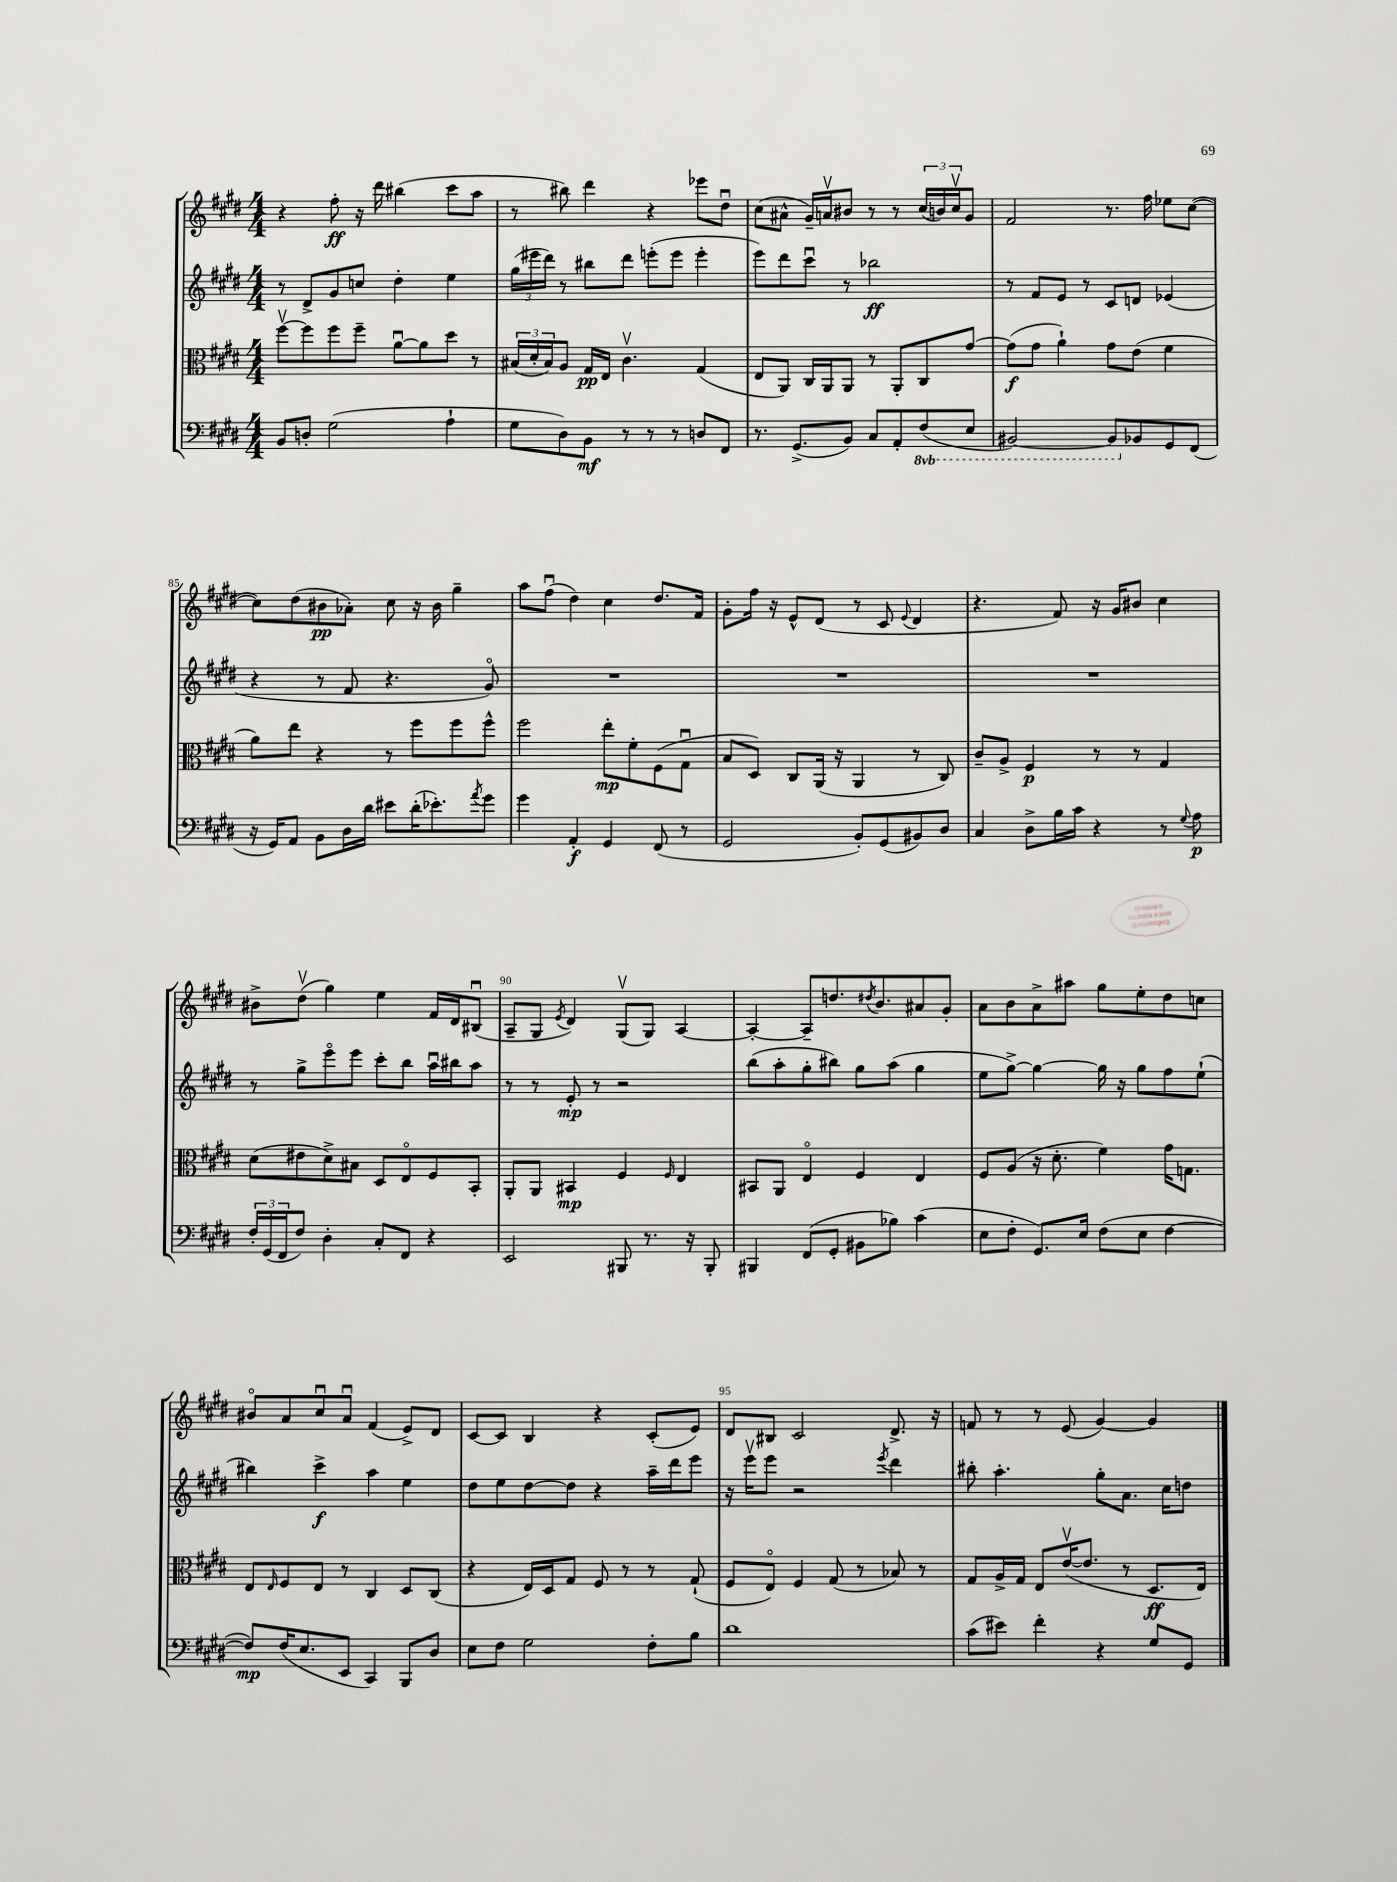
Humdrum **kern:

**kern	**kern	**kern	**kern
*staff4	*staff3	*staff2	*staff1
*clefF4	*clefC3	*clefG2	*clefG2
*k[f#c#g#d#]	*k[f#c#g#d#]	*k[f#c#g#d#]	*k[f#c#g#d#]
*M4/4	*M4/4	*M4/4	*M4/4
8BB/L	[8ff#v\L	8r	4r
8D'/J	8ff#\]	8d#^/L	.
(2G#\	8ff#\	8g#/	8ff#'\
.	8ff#~\J	8cc/J	16r
.	.	.	16ddd#\
.	[8au\L	4dd#'\	(4bb#\
.	8a\]	.	.
4A`\	8dd#\J	4ee\	8ccc#\L
.	8r	.	8aa\J
=	=	=	=
8G#\L	(24B#/LL	(24gg#\LL	8r
.	24d#'/	24eee#\	.
.	24B#/J)	24ddd#\JJ)	.
8D#\)	8A/J	8r	8bb#\)
8BB\J	16G#/LL	8bb#\L	4ddd#\
.	16E/JJ	.	.
8r	4.c#v\	8ddd#\J	.
8r	.	(8eee'\L	4r
8r	.	8eee\J	.
8D/L	(4G#/	4eee'\	8eee-\L
8FF#/J	.	.	8dd#u\J
=	=	=	=
8.r	8E/L	8eee\L)	(8cc#\L
.	8AA/J)	8ddd#\	8a#^^\J
(8.GG#^/L	.	.	.
.	16C#/LL	8ccc#u\J	16g#~/LL)
.	16AA/J	.	16av/J
8BB/J)	8AA/J	8r	8b#/J
8C#/L	8r	2bb-\	8r
8AA'/	8AA'/L	.	8r
(8FF#/	8C#/	.	(24cc#/LL
.	.	.	24b/)
.	.	.	24cc#v/J
8EE/J	[8g#/J	.	8g#/J
=	=	=	=
[2BBB#/)	(8g#\]L	8r	2f#/
.	8g#\J	8f#/L	.
.	4a`\)	8e/J	.
.	.	8r	.
8BBB#/]L	8g#\L	8c#/L	8.r
8BB-/	(8e\J	8d/J	.
.	.	.	16ff#\
8GG#/	4f#\	(4e-/	8ee-\L
(8FF#/J	.	.	([8cc#\J
=	=	=	=
16r	8a\L)	4r	8cc#\]L)
16GG#/LK)	.	.	.
8AA/J	8ee\J	.	(8dd#\
8BB\L	4r	8r	8b#\
16D#\L	.	8f#/	8a-'\J)
16d#\JJ	.	.	.
8e#\L	8r	4.r	8cc#\
(16d#'\K	8ff#\L	.	16r
8.e-'\)	.	.	16b#\
.	8ff#\	.	4gg#~\
8qa/	.	.	.
8g#\J	8ff#^^\J	8g#o/)	.
=	=	=	=
4g#\	2ff#\	1r	8aa\L
.	.	.	(8ff#u\J
4AA'/	.	.	4dd#\)
4GG#/	8ee'\L	.	4cc#\
.	8f#'\	.	.
(8FF#/	(8F#\	.	8.dd#/L
8r	8G#u\J	.	.
.	.	.	16f#/Jk
=	=	=	=
2GG#/	8B/L	1r	8g#'\L
.	8D#/J)	.	16ff#\Jk
.	.	.	16r
.	8C#/L	.	8e^^/L
.	(16AA/Jk	.	(8d#/J
.	16r	.	.
8BB'/L)	4AA/	.	8r
(8GG#/	.	.	8c#/
.	.	.	8qqe/
8BB#/)	8r	.	4d#/
8D#/J	8C#/)	.	.
=	=	=	=
4C#/	8c#~/L	1r	4.r
.	8A^/J	.	.
8D#^\L	4F#/	.	.
16B\L	.	.	8f#/)
16c#\JJ	.	.	.
4r	8r	.	16r
.	.	.	16g#/LK
.	8r	.	8b#/J
8r	4G#/	.	4cc#\
8qqG#/	.	.	.
8A\	.	.	.
=	=	=	=
24F#'/LL	(8d#\L	8r	8b#^\L
(24GG#/	.	.	.
24FF#/J	.	.	.
8F#/J)	8e#\	8gg#^\L	(8dd#v\J
4D#'\	8d#^\)	8eeeo\	4gg#\)
.	8B#\J	8eee\J	.
8C#'/L	8D#/L	8ccc#'\L	4ee\
8FF#/J	8Eo/	8bb\J	.
4r	8F#/	16aau\LL	16f#/LL
.	.	16bb#\J	16d#/J
.	8BB'/J	8aa\J	(8B#u/J
=	=	=	=
2EE/	8AA'/L	8r	8A~/L
.	8AA/J	8r	8G#/J
.	.	.	8qe/
.	4BB#/	8e'/	4d#/)
.	.	8r	.
8BBB#/	4F#/	2r	(8G#v/L
8.r	.	.	8G#/J)
.	16qqF#/	.	.
.	4E/	.	[4A/
16r	.	.	.
8BBB#'/	.	.	.
=	=	=	=
4BBB#/	8BB#/L	(8bb\L	4A'/_
.	8AA/J	8aa'\	.
(8FF#/L	4Eo/	8gg#'\	8A~/]L
8GG#'/J	.	8bb#\J)	8.dd/
8BB#\L	4F#/	8gg#\L	.
.	.	.	8qdd#/
.	.	.	8.b/
8B-\J)	.	(8aa\J	.
(4c#\	4E/	4gg#\	8a#/
.	.	.	8g#'/J
=	=	=	=
8E\L	8F#/L	8ee\L	8a\L
8F#'\J	(8A/J	[8gg#^\J)	8b\
8.GG#/L)	16r	4gg#\_	8a^\
.	8.d#'\	.	.
.	.	.	8aa#\J
16E/Jk	.	.	.
(8F#\L	4f#\)	16gg#\]	8gg#\L
.	.	16r	.
8E\J	.	8gg#\L	8ee'\
[4F#\	16g#\LK	8ff#\	8dd#\
.	8.G\J	.	.
.	.	(8ee`\J	8cc\J
=	=	=	=
8F#/]L)	8E/L	4bb#\)	8b#o/L
.	16qqE/	.	.
(16F#/K	8F#/	.	8a/
8.E/	.	.	.
.	8E/J	4ccc#^\	8cc#u/
8EE/J	8r	.	8au/J
4CC#/)	4C#/	4aa\	(4f#/
8BBB/L	8D#/L	4ee\	8e^/L)
8D#/J	(8C#/J	.	8d#/J
=	=	=	=
8E\L	4r	8dd#\L	[8c#/L
8F#\J	.	8ee\	8c#/]J
2G#\	16E/LL)	[8dd#\	4B/
.	16D#/J	.	.
.	8G#/J	8dd#\]J	.
.	8F#/	4r	4r
.	8r	.	.
8F#'\L	8r	16aa~\LL	(8c#'/L
.	.	16ddd#\J	.
8B\J	(8G#`/	8eee\J	8e/J)
=	=	=	=
1d#	8F#/L	16r	8d#/L
.	.	16eeev\LK	.
.	8Eo/J)	8eee\J	8B#/J
.	4F#/	2r	2c#/
.	(8G#/	.	.
.	8r	.	.
.	.	8qeee/	.
.	8B-/)	4ddd#\	8.d#^/
.	8r	.	.
.	.	.	16r
=	=	=	=
(8c#\L	8G#/L	8bb#'\	8f/
8e#\J)	16A^/L	4.aa'\	8r
.	16G#/JJ	.	.
4f#'\	8E/L	.	8r
.	([16ev/K	.	(8e/
.	8.e/]J	.	.
4r	.	8gg#'\L	[4g#/)
.	8r	8.a\J	.
8G#/L	8.D#/L	.	4g#/]
.	.	16cc#\LK	.
8GG#/J	.	8dd\J	.
.	16E/Jk)	.	.
==	==	==	==
*-	*-	*-	*-
